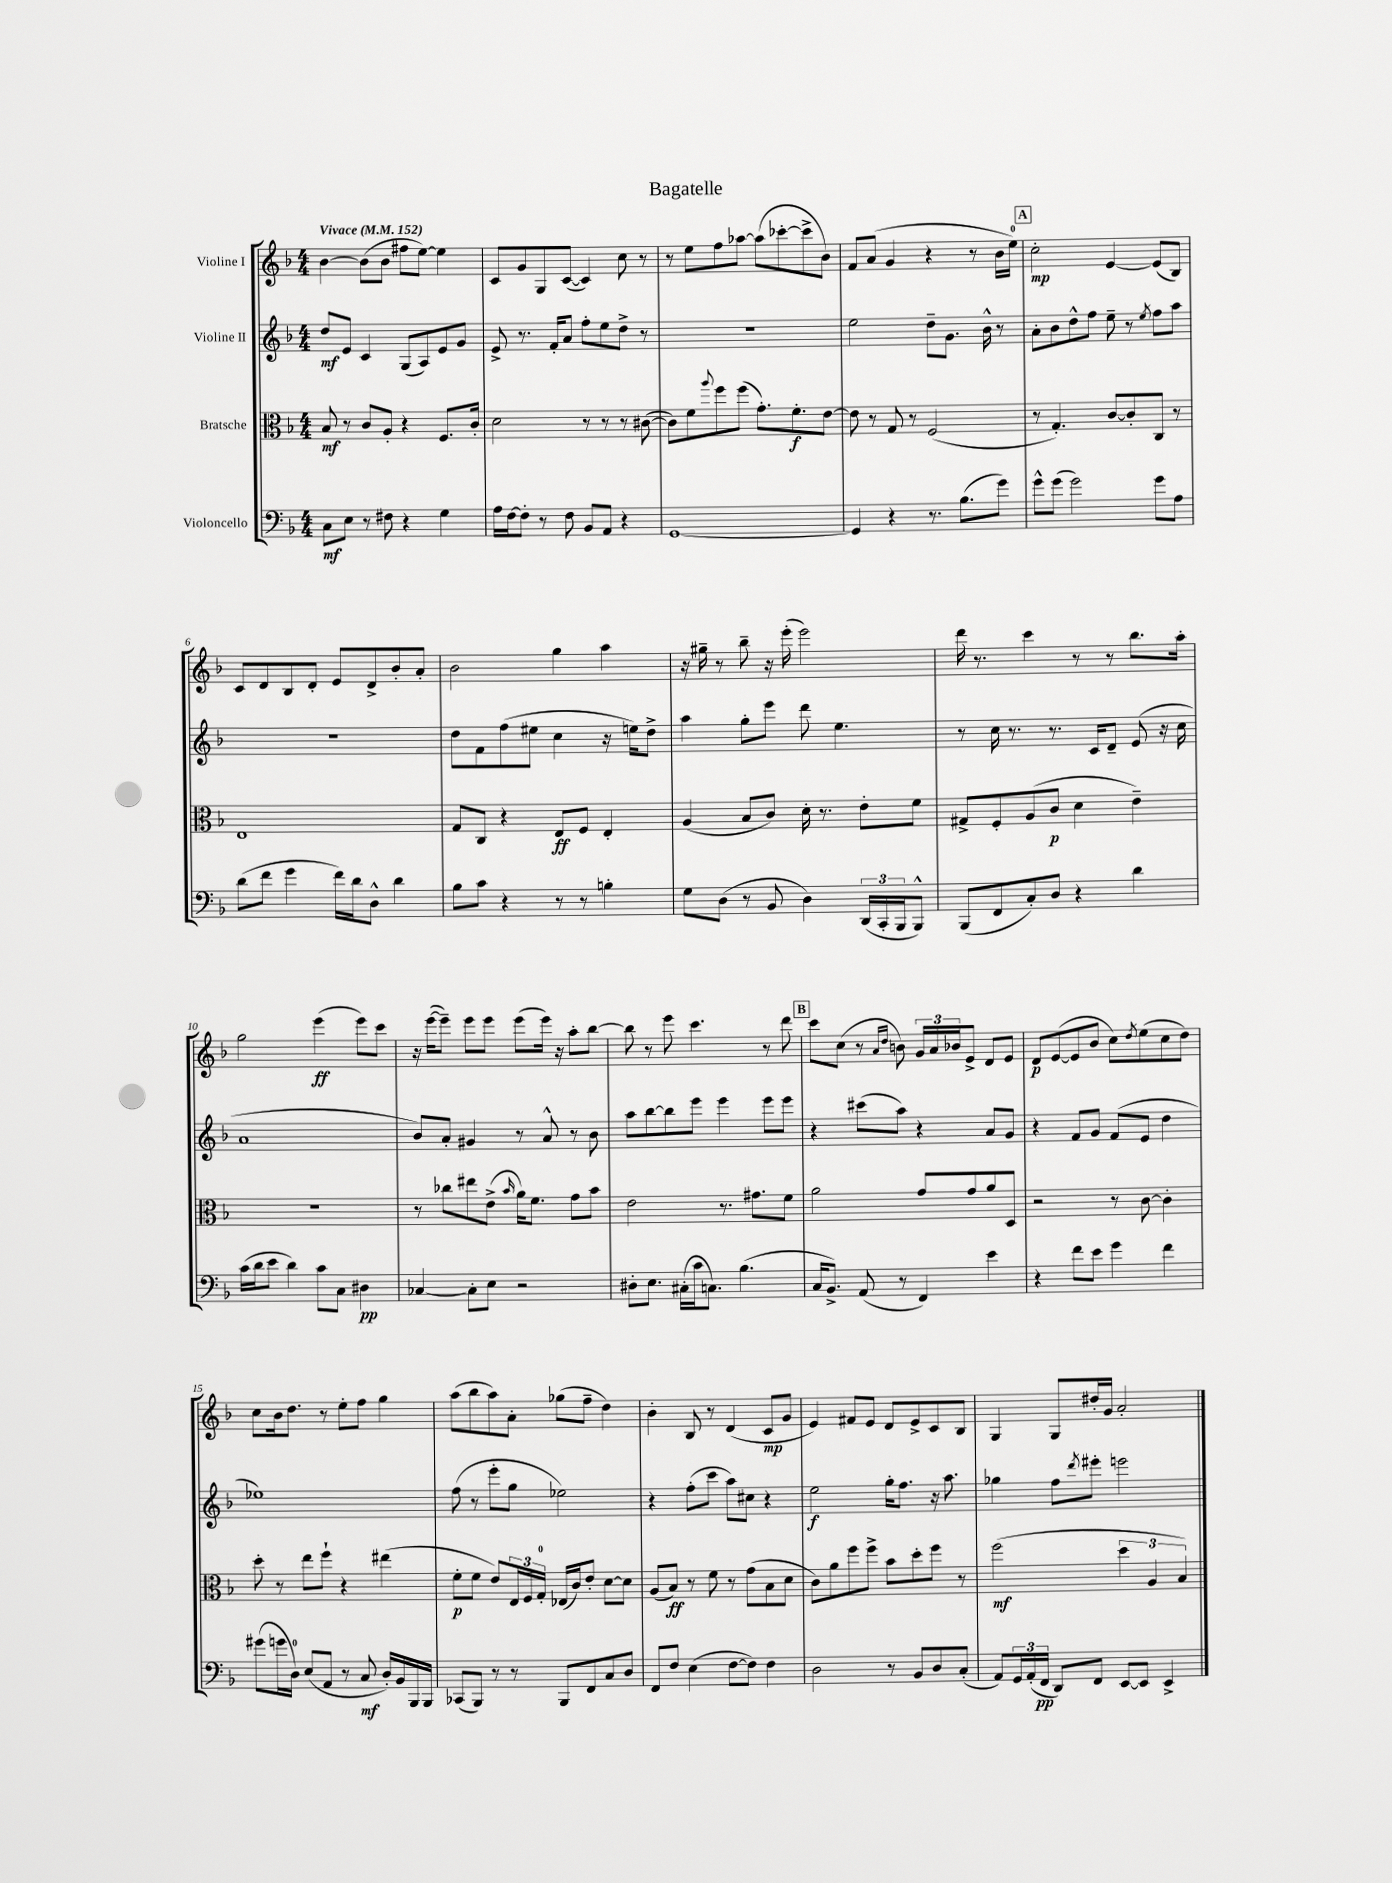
\header { title = "Bagatelle" }
<<
\new StaffGroup <<
\new Staff = "s0" \with { instrumentName = "Violine I" } {
    \clef treble \key f \major \numericTimeSignature \time 4/4 \tempo "Vivace" 4 = 152
    bes'4~ bes'8( bes'8 fis''8 e''8~) e''4 |
    c'8 g'8 g8 c'8~( c'4) c''8 r8 |
    r8 e''8 f''8 aes''8~ aes''8( ces'''8~-. ces'''8-> bes'8) |
    f'8 a'8( g'4 r4 r8 bes'16 e''16-0) |
    \mark \markup { \box "A" } c''2-.\mp e'4~ e'8( bes8) |
    c'8 d'8 bes8 d'8-. e'8 d'8-> bes'8-. a'8-. |
    bes'2 g''4 a''4 |
    r16 gis''16-- r8 bes''8-- r16 e'''16-.( e'''2) |
    d'''16 r8. c'''4 r8 r8 bes''8. a''16-. |
    g''2 e'''4\ff( e'''8) c'''8 |
    r16 e'''16~( e'''8--) e'''8 e'''8 e'''8( e'''16) r16 a''8-. bes''8~ |
    bes''8 r8 e'''8 c'''4. r8 d'''8 |
    \mark \markup { \box "B" } c'''8 c''8( r8 \grace { a'16 d''16 } b'8) \tuplet 3/2 { g'16 a'16 bes'16 } e'8-> d'8 e'8 |
    d'8\p e'8~( e'8 bes'8 c''8) \acciaccatura { d''8 } e''8( c''8 d''8) |
    c''8 bes'16 d''8. r8 e''8-. f''8 g''4 |
    a''8( bes''8 a''8) a'8-. ges''8( f''8-- d''4) |
    bes'4-. bes8 r8 d'4( c'8\mp g'8 |
    e'4) fis'8 e'8 d'8 e'8-> c'8 bes8 |
    g4 g8 dis''16-. g'16 a'2-. \bar "|." |
}
\new Staff = "s1" \with { instrumentName = "Violine II" } {
    \clef treble \key f \major \numericTimeSignature \time 4/4
    d''8\mf e'8 c'4 g8( a8) e'8 g'8 |
    e'8-> r8. f'16-. a'8 f''8-. e''8 d''8-> r8 |
    R1 |
    e''2 d''8-- g'8. bes'16-^ r8 |
    \mark \markup { \box "A" } a'8-. bes'8 d''8-^ f''8 e''8-- r8 \acciaccatura { e''8 } f''8 a''8 |
    R1 |
    d''8 f'8 f''8( eis''8 c''4 r16 e''16) d''8-> |
    a''4 g''8-. e'''8 d'''8 e''4. |
    r8 c''16 r8. r8. c'16 d'8-- e'8( r16 c''16 |
    a'1 |
    bes'8) a'8-. gis'4 r8 a'8-^ r8 bes'8 |
    a''8 bes''8~ bes''8 e'''8 e'''4 e'''8 e'''8 |
    \mark \markup { \box "B" } r4 cis'''8( a''8) r4 a'8 g'8 |
    r4 f'8 g'8 f'8( e'8 d''4 |
    ees''1) |
    f''8( r8 e'''8-. g''8 ees''2) |
    r4 f''8-.( c'''8 a''8) cis''8 r4 |
    e''2\f g''16-. f''8. r16 a''8. |
    ges''4 f''8 \acciaccatura { d'''8 } eis'''8-. e'''2 \bar "|." |
}
\new Staff = "s2" \with { instrumentName = "Bratsche" } {
    \clef alto \key f \major \numericTimeSignature \time 4/4
    bes8\mf r8 c'8 a8-. r4 f8. c'16-. |
    d'2 r8 r8 r8 cis'8~( |
    cis'8) f'8 \appoggiatura { a''8 } f''8 f''8( g'8.-.) f'8.-.\f e'8~ |
    e'8 r8 g8 r8 f2( |
    \mark \markup { \box "A" } r8 g4.-.) c'8~ c'8-. c8 r8 |
    e1 |
    g8 c8 r4 e8\ff f8 e4-. |
    a4( bes8 c'8) d'16-. r8. e'8-. f'8 |
    gis8-> f8-. a8( c'8\p d'4 e'4--) |
    R1 |
    r8 ces''8 eis''8 e'8->( \grace { bes'16 } a'16) f'8. g'8 bes'8 |
    e'2 r8. gis'8. f'8 |
    \mark \markup { \box "B" } a'2 g'8 g'8 a'8 d8 |
    r2 r8 c'8~ c'4-. |
    d''8-. r8 e''8 f''8-! r4 eis''4( |
    f'8-.\p f'8 e'8) \tuplet 3/2 { e16 f16 g16-0-. } ees16( c'16) e'8-. d'8~ d'8 |
    a8( bes8\ff) r8 f'8 r8 g'8( bes8 d'8 |
    c'8) a'8 f''8 f''8-> bes'8 d''8-. f''8 r8 |
    f''2\mf( \tuplet 3/2 { d''4 a4 bes4) } \bar "|." |
}
\new Staff = "s3" \with { instrumentName = "Violoncello" } {
    \clef bass \key f \major \numericTimeSignature \time 4/4
    c8\mf e8 r8 fis8 r4 g4 |
    a16 f16~ f8-. r8 f8 bes,8 a,8 r4 |
    g,1~ |
    g,4 r4 r8. bes8.( g'8) |
    \mark \markup { \box "A" } g'8-^ g'8( g'2) g'8 a8 |
    d'8( f'8 g'4 f'16) d'16 d8-^ d'4 |
    bes8 c'8 r4 r8 r8 b4-. |
    g8 d8( r8 bes,8 d4) \tuplet 3/2 { d,16( c,16-. bes,,16 } bes,,8-^) |
    bes,,8( f,8 c8-.) d8 r4 d'4 |
    c'16( d'16 e'8 d'4) c'8 c8 dis4\pp |
    ces4~ ces8-. e8 r2 |
    dis8-. e8. cis16-.( c'16 c8.) bes4.( |
    \mark \markup { \box "B" } c16 bes,8.->) a,8( r8 f,4) e'4 |
    r4 f'8 e'8 g'4 f'4 |
    gis'8( g'16 d16-0) e8( a,8 r8 c8\mf d16-.) bes,16 bes,,16 bes,,16 |
    ces,8( bes,,8) r8 r8 bes,,8 f,8 c8 d8 |
    f,8 f8 e4( f8~ f8) f4 |
    d2 r8 bes,8 d8 c8-.( |
    a,8) \tuplet 3/2 { g,16 a,16-.( f,16\pp } d,8) f,8 e,8~ e,8 e,4-> \bar "|." |
}
>>
>>
